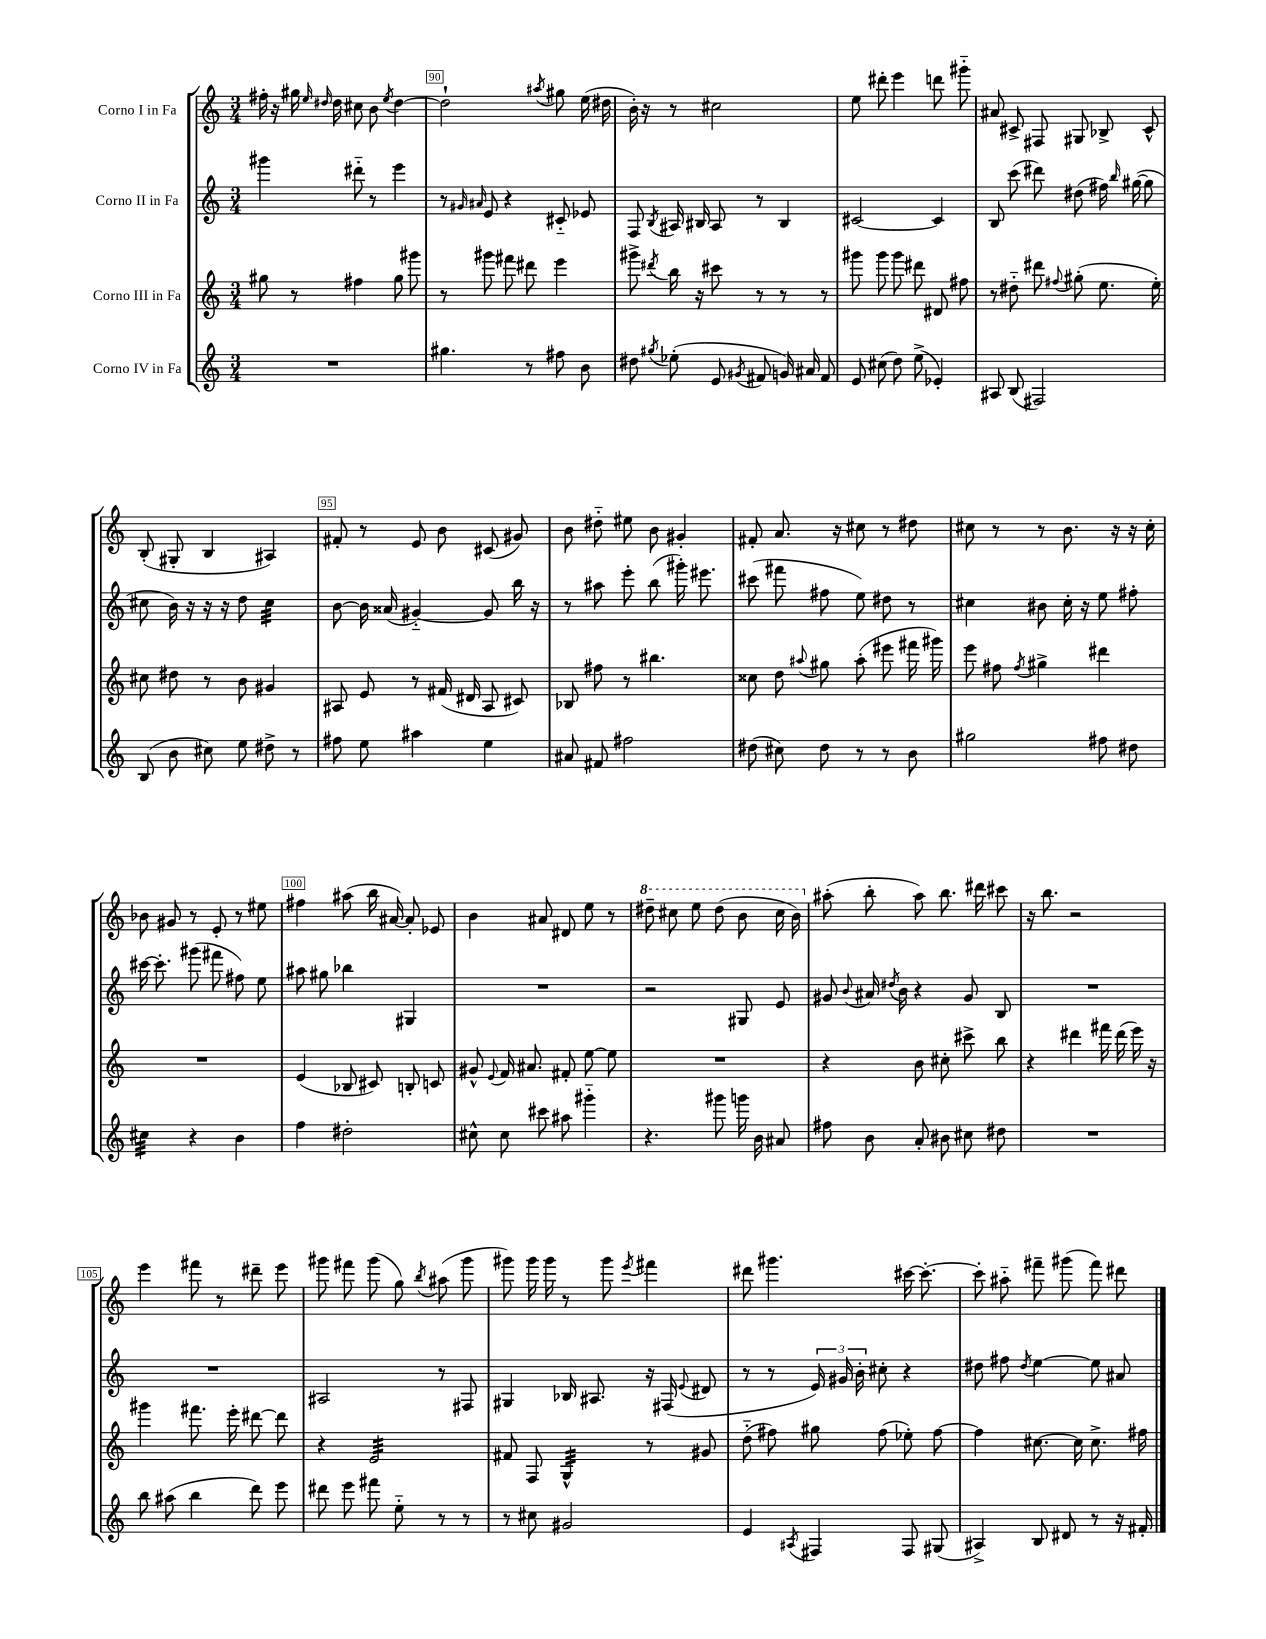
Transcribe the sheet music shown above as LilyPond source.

<<
\new StaffGroup <<
\new Staff = "s0" \with { instrumentName = "Corno I in Fa" } {
    \clef treble \key c \major \numericTimeSignature \time 3/4
    \autoBeamOff fis''16-. r16 gis''16 \grace { e''16 dis''16 } dis''16 cis''8 b'8 \acciaccatura { e''8 } dis''4~ |
    dis''2-! \acciaccatura { ais''8 } gis''8 e''16( dis''16 |
    b'16-.) r16 r8 cis''2 |
    e''8 dis'''8-. e'''4 d'''8 gis'''8-_ |
    ais'8 cis'8-> fis8 gis8 bes8-> cis'8-^ |
    b8-.( gis8-. b4 ais4) |
    fis'8-. r8 e'8 b'8 cis'8( gis'8) |
    b'8 dis''8-_ eis''8 b'8 gis'4-. |
    fis'8-. a'8. r16 cis''8 r8 dis''8 |
    cis''8 r8 r8 b'8. r16 r16 cis''16-. |
    bes'8 gis'8 r8 e'8-. r8 eis''8 |
    fis''4 ais''8( b''16 ais'16~) ais'8-. ees'8 |
    b'4 ais'8 dis'8 e''8 r8 |
    \ottava #1 dis'''8-- cis'''8 e'''8 dis'''8( b''8 cis'''16 b''16) \ottava #0 |
    ais''8-.( b''8-. ais''8) b''8. dis'''16 cis'''8 |
    r16 b''8. r2 |
    e'''4 fis'''8 r8 dis'''8-- e'''8 |
    gis'''8 fis'''8 gis'''8( g''8) \acciaccatura { b''8 } ais''8( gis'''8 |
    gis'''8) gis'''16 gis'''16 r8 gis'''8 \acciaccatura { e'''8 } fis'''4 |
    dis'''8 gis'''4. cis'''16~ cis'''8.~-. |
    cis'''8-. ais''8-_ fis'''8-- gis'''8( fis'''8) dis'''8 \bar "|." |
}
\new Staff = "s1" \with { instrumentName = "Corno II in Fa" } {
    \clef treble \key c \major \numericTimeSignature \time 3/4
    \autoBeamOff gis'''4 dis'''8-_ r8 e'''4 |
    r8 \grace { gis'16 ais'16 } e'8 r4 cis'8-_ ees'8 |
    f8 \acciaccatura { b8 } ais16 bis16 ais8 r8 bis4 |
    cis'2~ cis'4 |
    b8 c'''8( dis'''8) dis''8( fis''16) \grace { b''16 } gis''16~( gis''8 |
    cis''8 b'16) r16 r16 r16 d''8 cis''4:32 |
    b'8~ b'16 aisis'16( gis'4~-_) gis'8 b''16 r16 |
    r8 ais''8 e'''8-. b''8( gis'''16-.) eis'''8. |
    cis'''8( fis'''8 fis''8 e''8) dis''8 r8 |
    cis''4 bis'8 cis''16-. r16 e''8 fis''8-. |
    cis'''16~ cis'''8.-. gis'''8( fis'''8 fis''8) e''8 |
    ais''8 gis''8 bes''4 gis4 |
    R2. |
    r2 gis8 e'8 |
    gis'8 \appoggiatura { b'8 } ais'16 \acciaccatura { dis''8 } b'16 r4 gis'8 b8 |
    R2. |
    R2. |
    ais2 r8 fis8 |
    gis4 bes16 ais8. r16 fis16( \appoggiatura { e'8 } dis'8 |
    r8 r8 \tuplet 3/2 { e'16) gis'16 b'16-. } cis''8-. r4 |
    dis''8 fis''8 \acciaccatura { dis''8 } e''4~ e''8 ais'8 \bar "|." |
}
\new Staff = "s2" \with { instrumentName = "Corno III in Fa" } {
    \clef treble \key c \major \numericTimeSignature \time 3/4
    \autoBeamOff gis''8 r8 fis''4 gis''8 gis'''8 |
    r8 gis'''8 fis'''8 dis'''8 e'''4 |
    gis'''8-> \acciaccatura { dis'''8 } b''16 r16 cis'''8 r8 r8 r8 |
    gis'''8 gis'''8 gis'''8 dis'''8 dis'8 fis''8 |
    r8 dis''8-_ dis'''8 \appoggiatura { fis''8 } gis''8-.( e''8. e''16-.) |
    cis''8 dis''8 r8 b'8 gis'4 |
    ais8 e'8 r8 fis'16( dis'16 ais8 cis'8) |
    bes8 fis''8 r8 bis''4. |
    cisis''8 d''8 \appoggiatura { ais''8 } gis''8 ais''8-.( eis'''8 fis'''16 gis'''16) |
    e'''8 fis''8 \acciaccatura { fis''8 } gis''4-> dis'''4 |
    R2. |
    e'4( bes8 cis'8) b8-. c'8 |
    gis'8-^ \appoggiatura { e'8 } f'16 ais'8. fis'8-. e''8~ e''8 |
    R2. |
    r4 b'8 cis''8-. cis'''8-> b''8 |
    r4 dis'''4 fis'''16 dis'''16( e'''16) r16 |
    gis'''4 fis'''8. e'''16-. dis'''8~ dis'''8 |
    r4 e'2:32 |
    fis'8 f8 g4:32-^ r8 gis'8 |
    d''8-_( fis''8) gis''8 fis''8( ees''8-.) fis''8~ |
    fis''4 cis''8.~ cis''16 cis''8.-> fis''16 \bar "|." |
}
\new Staff = "s3" \with { instrumentName = "Corno IV in Fa" } {
    \clef treble \key c \major \numericTimeSignature \time 3/4
    \autoBeamOff R2. |
    gis''4. r8 fis''8 b'8 |
    dis''8 \acciaccatura { gis''8 } ees''8-.( e'8 \acciaccatura { gis'8 } fis'8 g'16) ais'16 fis'8 |
    e'8 cis''8( d''8) e''8->( ees'4-.) |
    ais8 b8( fis2) |
    b8( b'8 cis''8) e''8 dis''8-> r8 |
    fis''8 e''8 ais''4 e''4 |
    ais'8 fis'8 fis''2 |
    dis''8( cis''8) dis''8 r8 r8 b'8 |
    gis''2 fis''8 dis''8 |
    cis''4:32 r4 b'4 |
    f''4 dis''2-. |
    cis''8-^ cis''8 cis'''8 ais''8 gis'''4-_ |
    r4. gis'''8 g'''16 b'16 ais'8 |
    fis''8 b'8 a'8-. bis'8 cis''8 dis''8 |
    R2. |
    b''8 ais''8( b''4 d'''8) e'''8 |
    dis'''8 e'''8 fis'''8 e''8-_ r8 r8 |
    r8 cis''8 gis'2 |
    e'4 \acciaccatura { ais8 } fis4 fis8 gis8( |
    ais4->) b8 dis'8 r8 r16 fis'16-. \bar "|." |
}
>>
>>
\layout { \context { \Score currentBarNumber = #89 \override BarNumber.break-visibility = ##(#f #t #t) barNumberVisibility = #(every-nth-bar-number-visible 5) \override BarNumber.stencil = #(make-stencil-boxer 0.1 0.3 ly:text-interface::print) } }
